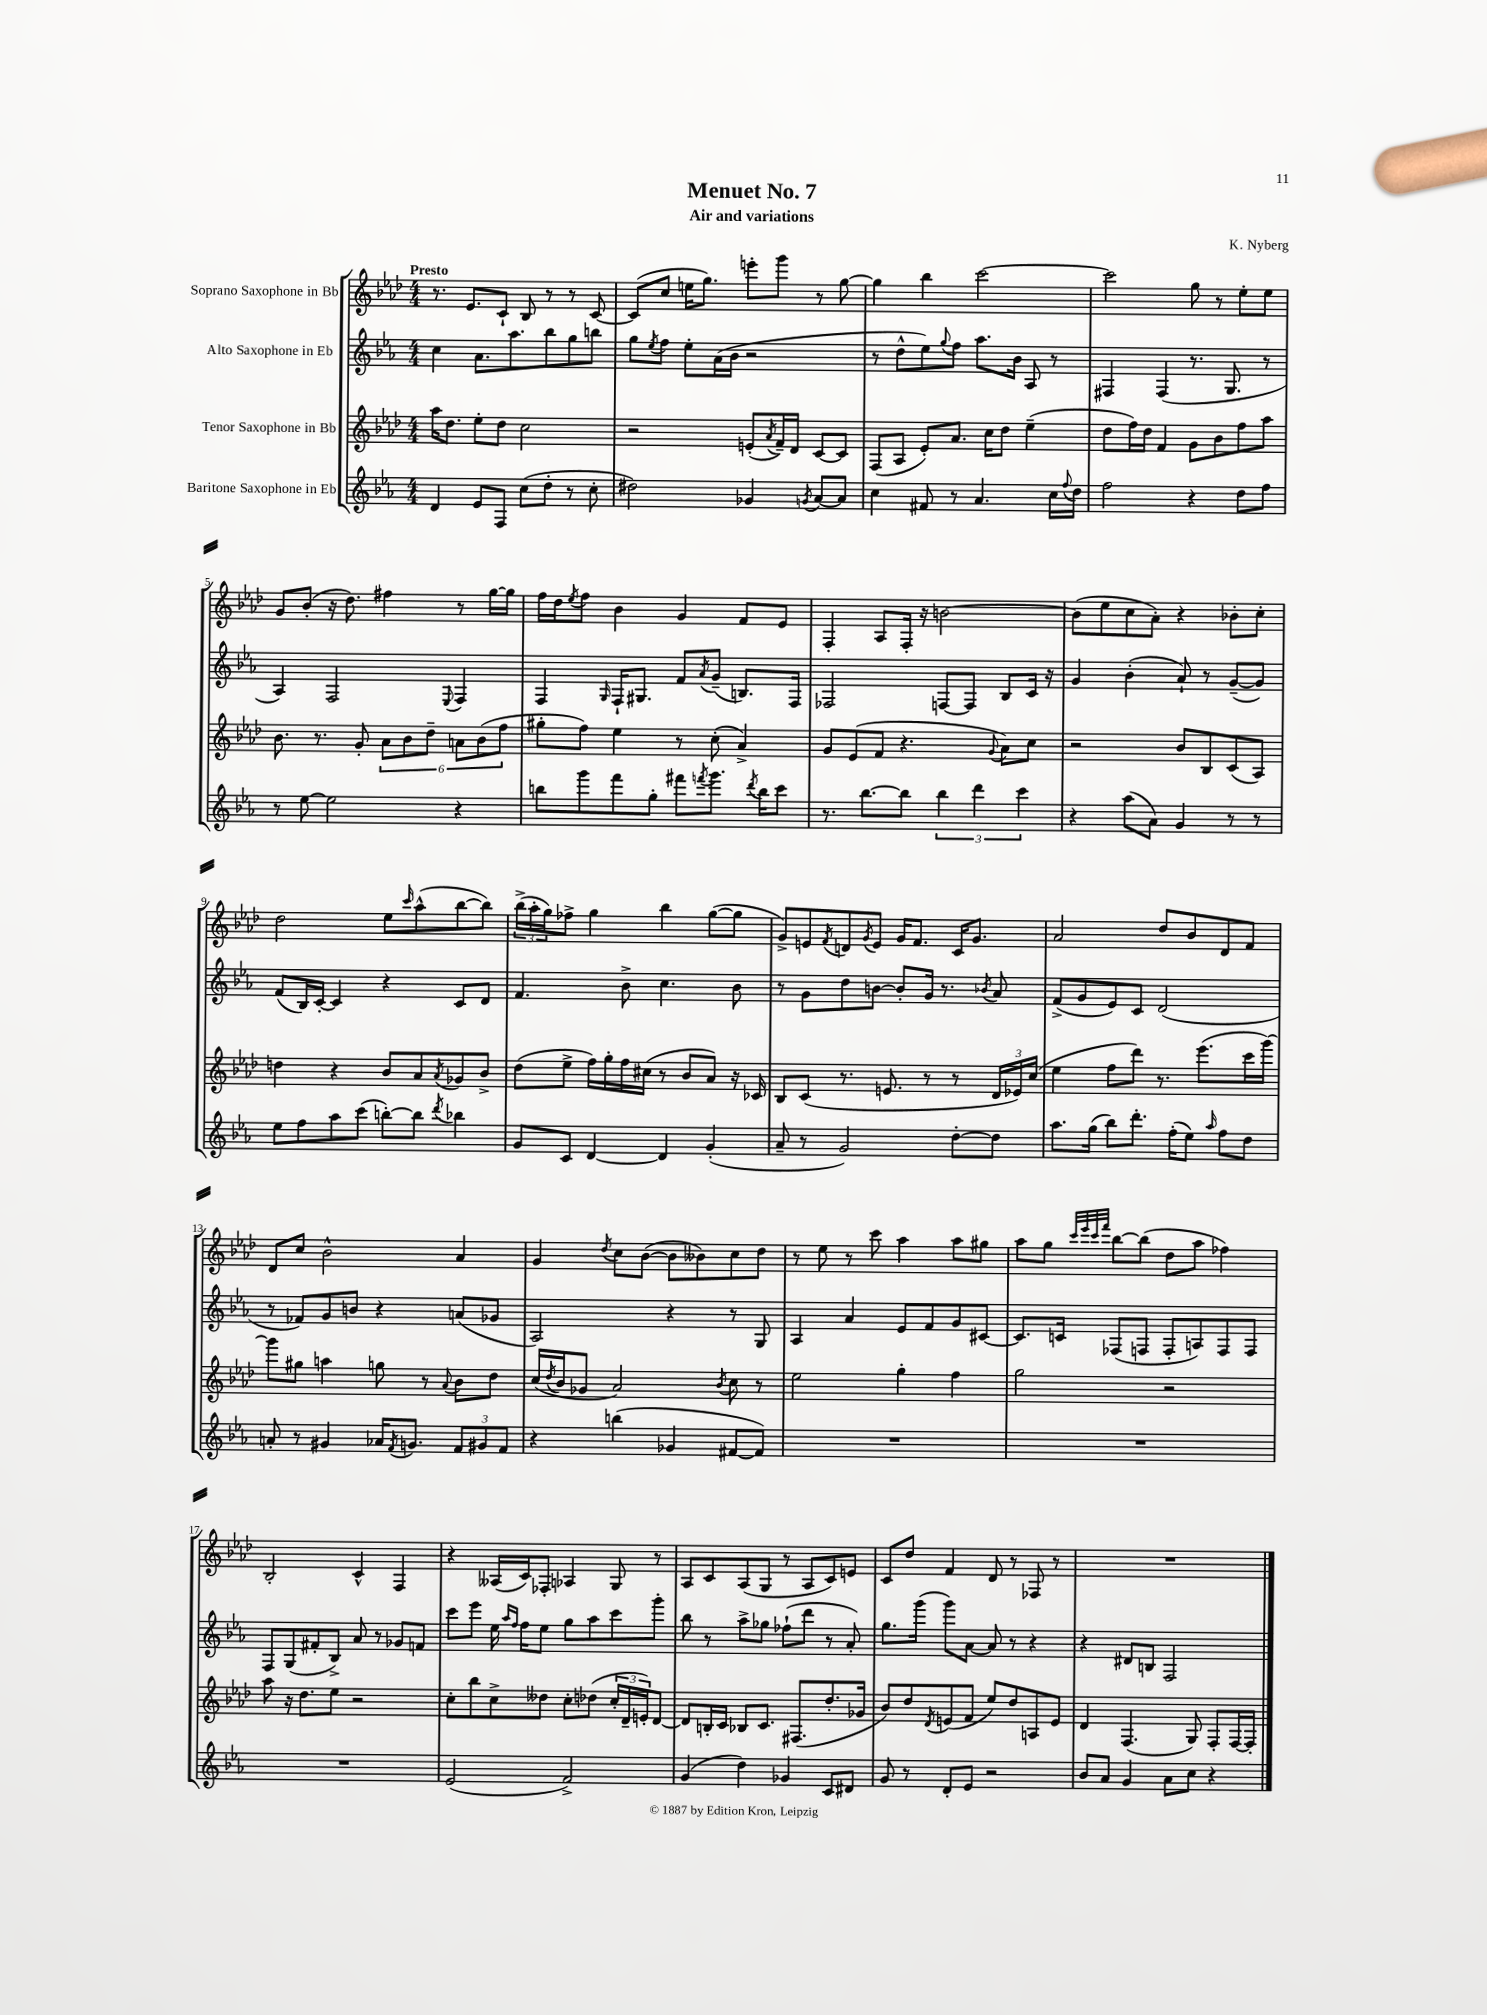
\header { title = "Menuet No. 7" composer = "K. Nyberg" subtitle = "Air and variations" }
<<
\new StaffGroup <<
\new Staff = "s0" \with { instrumentName = "Soprano Saxophone in Bb" } {
    \clef treble \key aes \major \numericTimeSignature \time 4/4 \tempo "Presto"
    r8. ees'8. c'8-! bes8 r8 r8 c'8~ |
    c'8( c''8 e''16 g''8.) e'''8-. g'''8 r8 g''8~ |
    g''4 bes''4 c'''2~ |
    c'''2 g''8 r8 ees''8-. ees''8 |
    g'8 bes'8-.( r16 des''8.) fis''4 r8 g''16~ g''16 |
    f''16 des''16 \acciaccatura { ees''8 } f''8 bes'4 g'4 f'8 ees'8 |
    f4-. aes8 f16-. r16 b'2~ |
    b'8( ees''8 c''8 aes'8-.) r4 bes'8-. c''8-. |
    des''2 ees''8 \grace { c'''16 } aes''8-^( bes''8~ bes''8) |
    \tuplet 3/2 { bes''16->( aes''16-. g''16) } fes''8-> g''4 bes''4 g''8~( g''8 |
    g'8->) e'8 \acciaccatura { f'8 } d'8 \acciaccatura { g'8 } e'8 g'16 f'8. c'16 g'8. |
    aes'2 des''8 bes'8 des'8 f'8 |
    des'8 c''8 bes'2-^ aes'4 |
    g'4 \acciaccatura { des''8 } c''8 bes'8~( bes'8 beses'8) c''8 des''8 |
    r8 ees''8 r8 c'''8 aes''4 aes''8 gis''8 |
    aes''8 g''8 \grace { c'''32 ees'''32 c'''32 f'''32 } bes''8~ bes''8( des''8 aes''8 fes''4) |
    bes2-. c'4-^ f4 |
    r4 aeses16( c'16) fes8-. aes4 g8 r8 |
    aes8 c'8 aes8( g8 r8 aes8 c'8) e'8 |
    c'8 des''8 f'4 des'8 r8 fes8 r8 |
    R1 \bar "|." |
}
\new Staff = "s1" \with { instrumentName = "Alto Saxophone in Eb" } {
    \clef treble \key ees \major \numericTimeSignature \time 4/4
    c''4 aes'8. aes''8. bes''8 g''8 b''8 |
    g''8 \acciaccatura { ees''8 } f''8 ees''8-. aes'16( bes'16 r2 |
    r8 d''8-^ ees''8) \appoggiatura { g''8 } f''8 aes''8. bes'16 aes8 r8 |
    fis4 fis4( r8. g8. r8 |
    aes4) f2 \appoggiatura { ees8 } f4 |
    f4 \grace { g16 } f16-! gis8. f'8 \acciaccatura { aes'8 } g'8--( b8.) f16 |
    fes2 f8~ f8 bes8 c'16 r16 |
    g'4 bes'4-.( aes'8-!) r8 g'8~--( g'8) |
    f'8( bes16) c'16~-. c'4 r4 c'8 d'8 |
    f'4. bes'8-> c''4. bes'8 |
    r8 g'8 d''8 b'8~ b'8-. g'16 r8. \acciaccatura { bes'8 } aes'8 |
    f'8->( g'8 ees'8) c'8 d'2( |
    r8 fes'8) g'8 b'8 r4 a'8( ges'8 |
    aes2) r4 r8 g8 |
    aes4 aes'4 ees'8 f'8 g'8 cis'8~ |
    cis'8. c'16 fes8( f8 f8-. a8) f8 f8 |
    f8 g8( fis'8-. bes8->) aes'8 r8 ges'8 f'8 |
    c'''8 ees'''8 ees''16 \grace { aes''16 f''16 } f''16 ees''8 g''8 aes''8 c'''8 g'''8-. |
    bes''8 r8 aes''8-> ges''8 fes''8-!( d'''8 r8 aes'8-.) |
    g''8. g'''16( g'''8) aes'8~ aes'8 r8 r4 |
    r4 dis'8 b8 f2 \bar "|." |
}
\new Staff = "s2" \with { instrumentName = "Tenor Saxophone in Bb" } {
    \clef treble \key aes \major \numericTimeSignature \time 4/4
    aes''16 des''8. ees''8-. des''8 c''2 |
    r2 e'8-.( \acciaccatura { aes'8 } f'16--) des'16 c'8~ c'8 |
    f8( aes8 ees'8-.) aes'8. c''16 des''8 ees''4--( |
    des''8 f''16) des''16 f'4 g'8 bes'8 f''8 aes''8 |
    bes'8. r8. g'8-. \tuplet 6/4 { aes'8 bes'8 des''8-- a'8 bes'8( f''8 } |
    gis''8-. f''8) ees''4 r8 c''8-.( aes'4->) |
    g'8 ees'8( f'8 r4. \appoggiatura { g'8 } aes'8) c''8 |
    r2 bes'8 bes8 c'8( aes8) |
    d''4 r4 bes'8 aes'8 \acciaccatura { aes'8 } ges'8 bes'8-> |
    des''8( ees''8-> f''16) g''16-. f''16 cis''16( r8 bes'8 aes'8) r16 ces'16 |
    bes8 c'8( r8. e'8. r8 r8 \tuplet 3/2 { des'16 ees'16) c''16( } |
    ees''4 f''8 des'''8) r8. ees'''8.( c'''16 g'''16~) |
    g'''8 gis''8 a''4 g''8 r8 \appoggiatura { aes'8 } bes'8 des''8 |
    c''16( \acciaccatura { des''8 } bes'16 ges'8 aes'2) \acciaccatura { bes'8 } c''8 r8 |
    ees''2 g''4-. f''4 |
    g''2 r2 |
    aes''8 r16 des''8. ees''8 r2 |
    c''8-. bes''8 c''8-> deses''8 c''8-. des''8( \tuplet 3/2 { c''16-. des'16-- e'16-.) } des'8~ |
    des'8 b16-. c'16 bes8 c'8. fis8.( des''8.-. ges'16 |
    bes'8) des''8 \acciaccatura { des'8 } e'8( f'8 ees''8) des''8 a8 e'8 |
    des'4 f4.( g8) f8-. f16~ f16-. \bar "|." |
}
\new Staff = "s3" \with { instrumentName = "Baritone Saxophone in Eb" } {
    \clef treble \key ees \major \numericTimeSignature \time 4/4
    d'4 ees'8 f8 c''8( d''8-. r8 c''8-. |
    dis''2) ges'4 \acciaccatura { g'8 } aes'8~ aes'8 |
    c''4 fis'8 r8 aes'4. c''16 \appoggiatura { f''8 } d''16 |
    f''2 r4 d''8 f''8 |
    r8 ees''8~ ees''2 r4 |
    b''8 g'''8 f'''8 g''8-. fis'''8 \acciaccatura { f'''8 } g'''8. \acciaccatura { d'''8 } b''16 c'''8 |
    r8. bes''8.~ bes''8 \tuplet 3/2 { bes''4 d'''4 c'''4 } |
    r4 aes''8( aes'8) g'4 r8 r8 |
    ees''8 f''8 aes''8 c'''8( b''8~-.) b''8 \acciaccatura { d'''8 } bes''4 |
    g'8 c'8 d'4~ d'4 g'4-.( |
    aes'8-- r8 g'2) d''8~-. d''8 |
    aes''8. g''16( bes''8) d'''8.-. f''16-.( ees''8) \grace { aes''16 } f''8 d''8 |
    a'8-. r8 gis'4 aes'16 \acciaccatura { f'8 } g'8. \tuplet 3/2 { f'8 gis'8 f'8 } |
    r4 b''4( ges'4 fis'8~ fis'8) |
    R1 |
    R1 |
    R1 |
    ees'2( f'2->) |
    g'4( d''4) ges'4 c'8 dis'8 |
    g'8 r8 d'8-. ees'8 r2 |
    bes'8 aes'8 g'4 aes'8 c''8 r4 \bar "|." |
}
>>
>>
